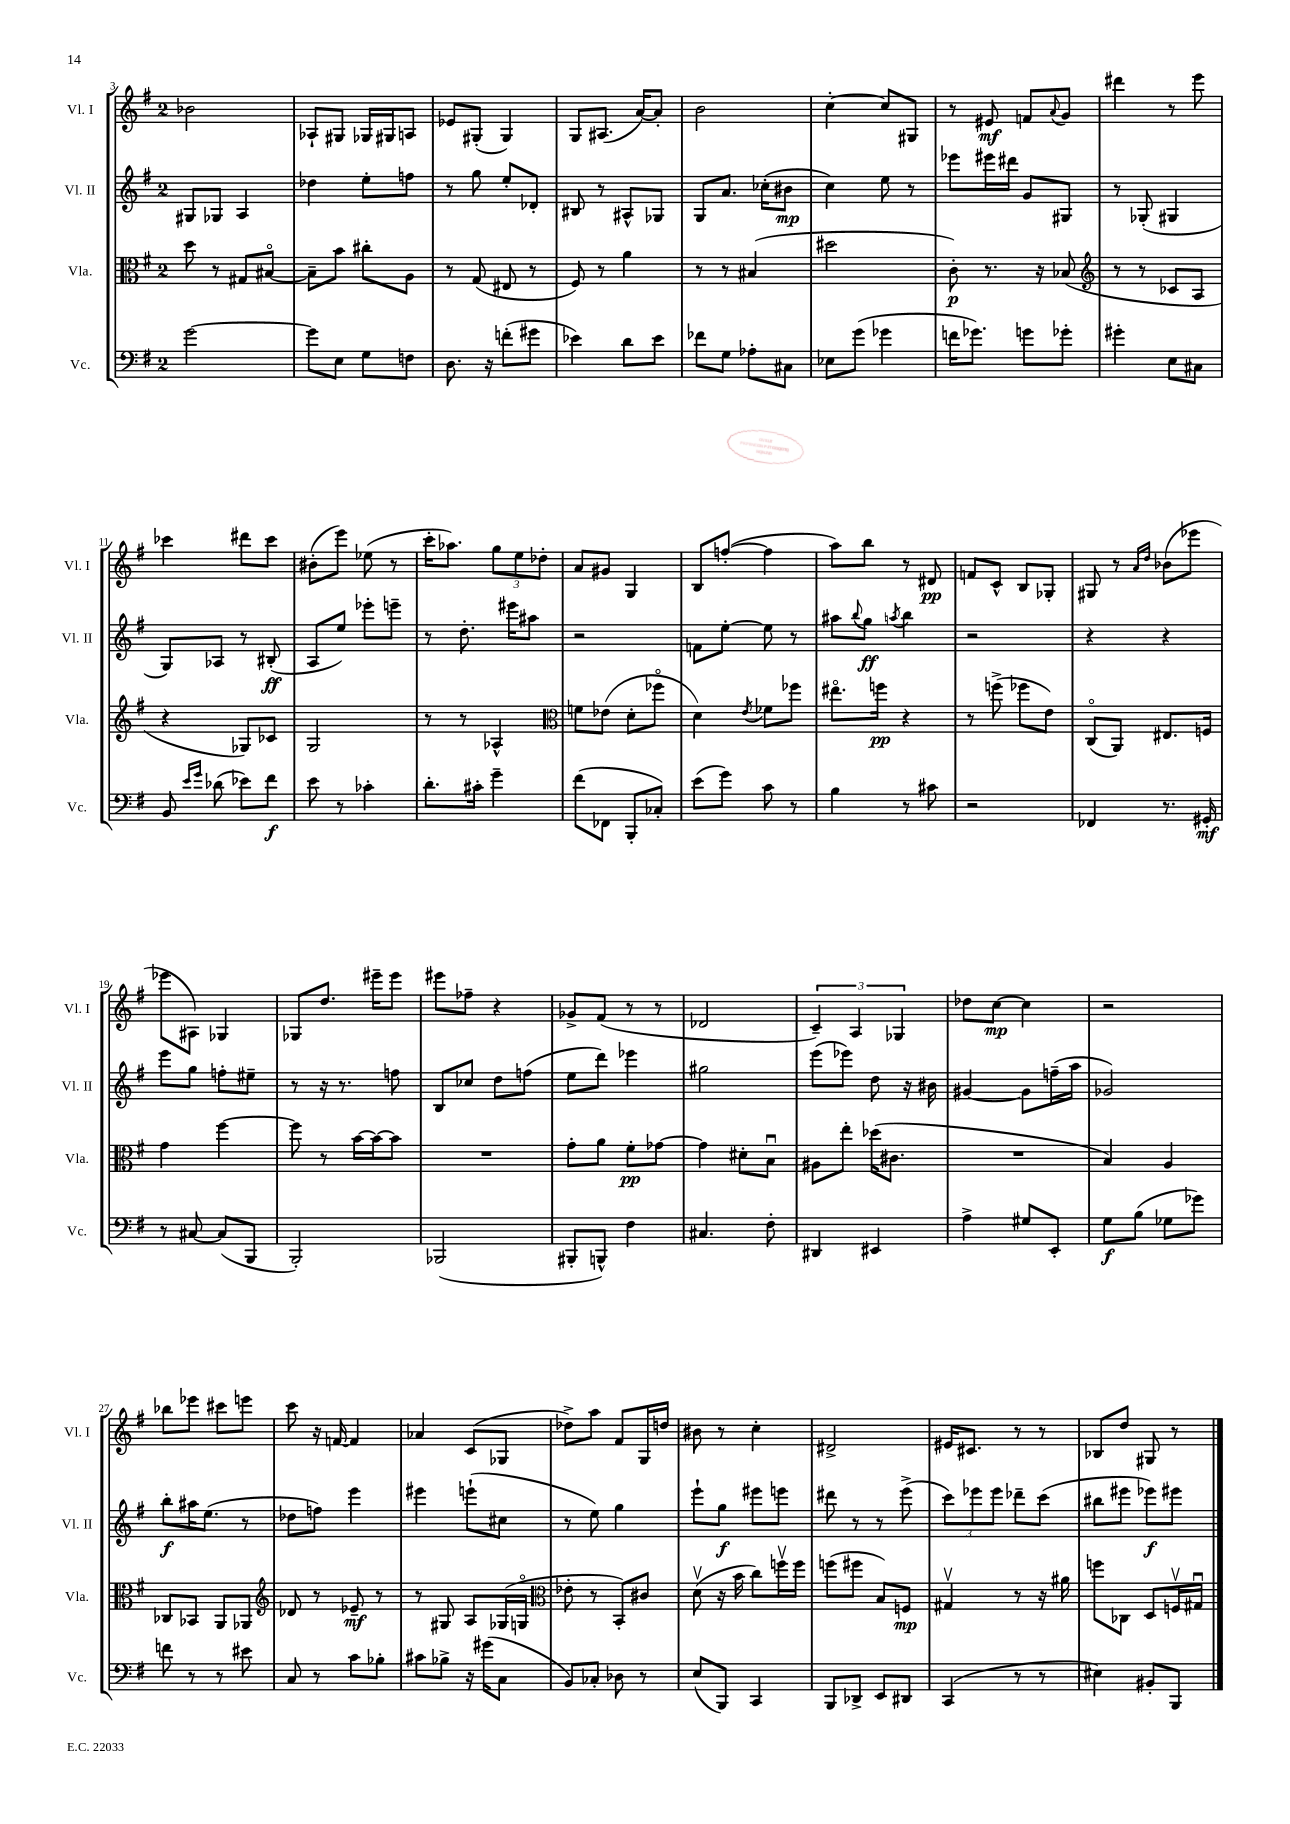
<<
\new StaffGroup <<
\new Staff = "s0" \with { instrumentName = "Vl. I" shortInstrumentName = "Vl. I" } {
    \clef treble \key g \major \once \override Staff.TimeSignature.style = #'single-digit \time 2/4
    bes'2 |
    aes8-! gis8 ges16 gis16 a8 |
    ees'8 gis8-.( gis4) |
    g8 ais8.( a'16~) a'8-. |
    b'2 |
    c''4~-. c''8 gis8 |
    r8 eis'8\mf f'8 \appoggiatura { a'8 } g'8 |
    dis'''4 r8 e'''8 |
    ces'''4 dis'''8 ces'''8 |
    bis'8-.( e'''8) ees''8( r8 |
    c'''16-. aes''8.) \tuplet 3/2 { g''8 e''8 des''8-. } |
    a'8 gis'8 g4 |
    b8 f''8~-.( f''4 |
    a''8) b''8 r8 dis'8\pp |
    f'8 c'8-^ b8 ges8-. |
    gis8 r8 \grace { a'16 d''16 } bes'8( ees'''8 |
    ees'''8 ais8) ges4 |
    ges8 d''8. eis'''16-- eis'''8 |
    eis'''8 fes''8-- r4 |
    ges'8-> fis'8( r8 r8 |
    des'2 |
    \tuplet 3/2 { c'4--) a4 ges4 } |
    des''8 c''8~\mp c''4 |
    r2 |
    bes''8 ees'''8 cis'''8 e'''8 |
    c'''8 r16 f'16~ f'4 |
    aes'4 c'8( ges8 |
    des''8->) a''8 fis'8 g16 d''16 |
    bis'8 r8 c''4-. |
    dis'2-> |
    eis'16 cis'8. r8 r8 |
    bes8 d''8 gis8 r8 \bar "|." |
}
\new Staff = "s1" \with { instrumentName = "Vl. II" shortInstrumentName = "Vl. II" } {
    \clef treble \key g \major \once \override Staff.TimeSignature.style = #'single-digit \time 2/4
    gis8 ges8 a4 |
    des''4 e''8-. f''8 |
    r8 g''8 e''8-. des'8-. |
    bis8 r8 ais8-^ ges8 |
    g8 a'8. ces''16-.( bis'8\mp |
    c''4) e''8 r8 |
    ees'''8 eis'''16 dis'''16 g'8 gis8 |
    r8 ges8-.( gis4 |
    g8) aes8 r8 bis8-.\ff( |
    a8 e''8) ees'''8-. e'''8-- |
    r8 d''8.-. eis'''16 ais''8 |
    r2 |
    f'8 e''8~-. e''8 r8 |
    ais''8 \appoggiatura { b''8 } g''8\ff \acciaccatura { a''8 } b''4 |
    r2 |
    r4 r4 |
    e'''8 g''8 f''8-. eis''8-- |
    r8 r16 r8. f''8 |
    b8 ces''8 d''8 f''8( |
    e''8 d'''8) ees'''4 |
    gis''2 |
    e'''8( ees'''8) d''8 r16 bis'16 |
    gis'4~ gis'8 f''16--( a''16 |
    ges'2) |
    b''8-.\f ais''16 e''8.( r8 |
    des''8 f''8) e'''4 |
    eis'''4 e'''8-!( cis''8 |
    r8 e''8) g''4 |
    e'''8-! g''8\f eis'''8 e'''8 |
    dis'''8 r8 r8 e'''8->( |
    \tuplet 3/2 { c'''8) ees'''8 ees'''8 } des'''8-- c'''8( |
    bis''8 eis'''8 ees'''8\f) eis'''8 \bar "|." |
}
\new Staff = "s2" \with { instrumentName = "Vla." shortInstrumentName = "Vla." } {
    \clef alto \key g \major \once \override Staff.TimeSignature.style = #'single-digit \time 2/4
    d''8 r8 gis8 bis8~\flageolet |
    bis8-- b'8 cis''8-. a8 |
    r8 g8( eis8 r8 |
    fis8) r8 a'4 |
    r8 r8 bis4( |
    dis''2 |
    c'8-.\p) r8. r16 bes8( |
    \clef treble r8 r8 ces'8 a8 |
    r4 ges8) ces'8 |
    g2 |
    r8 r8 aes4-^ |
    \clef alto f'8 ees'8( d'8-. fes''8\flageolet |
    d'4) \acciaccatura { e'8 } fes'8 fes''8 |
    eis''8.\flageolet f''16\pp r4 |
    r8 f''8->( fes''8 e'8) |
    c8\flageolet( a,8) eis8. f16 |
    g'4 fis''4~ |
    fis''8 r8 b'16~ b'16~ b'8 |
    R2 |
    g'8-. a'8 fis'8-.\pp ges'8~ |
    ges'4 dis'8-. b8\downbow |
    ais8 e''8-. des''16( cis'8. |
    R2 |
    b4) a4 |
    ces8 bes,8 a,8 aes,8 |
    \clef treble des'8 r8 ees'8--\mf r8 |
    r8 gis8 a8 ges16( g16\flageolet |
    \clef alto ees'8-. r8 b,8-.) cis'8 |
    d'8\upbow( r16 b'16 c''8) f''16\upbow f''16 |
    f''8( fis''8 b8) f8\mp |
    gis4\upbow r8 r16 ais'16 |
    f''8 ces8 d8 f16\upbow gis16\downbow \bar "|." |
}
\new Staff = "s3" \with { instrumentName = "Vc." shortInstrumentName = "Vc." } {
    \clef bass \key g \major \once \override Staff.TimeSignature.style = #'single-digit \time 2/4
    g'2~ |
    g'8 e8 g8 f8 |
    d8. r16 f'8-.( gis'8 |
    ees'4) d'8 ees'8 |
    fes'8 g8 aes8-. cis8 |
    ees8 g'8( ges'4 |
    f'16 ges'8.) g'8 ges'8-. |
    gis'4-. e8 cis8 |
    b,8 \grace { e'16 g'16 } des'8( ees'8) fis'8\f |
    e'8 r8 ces'4-. |
    d'8.-. cis'16-. g'4-- |
    fis'8( fes,8 b,,8-. ces8-.) |
    e'8( g'8) c'8 r8 |
    b4 r8 cis'8 |
    r2 |
    fes,4 r8. gis,16-.\mf |
    r8 cis8~ cis8( b,,8 |
    b,,2-.) |
    bes,,2( |
    bis,,8-. b,,8-^) fis4 |
    cis4. fis8-. |
    dis,4 eis,4 |
    a4-> gis8 e,8-. |
    g8\f b8( ges8 ges'8) |
    f'8 r8 r8 eis'8 |
    c8 r8 c'8 bes8-. |
    cis'8 bes8-> r16 gis'16( c8 |
    b,8) ces8-. des8 r8 |
    e8( b,,8) c,4 |
    b,,8 des,8-> e,8 dis,8 |
    c,4( r8 r8 |
    eis4) bis,8-. b,,8 \bar "|." |
}
>>
>>
\layout { \context { \Score currentBarNumber = #3 } }
